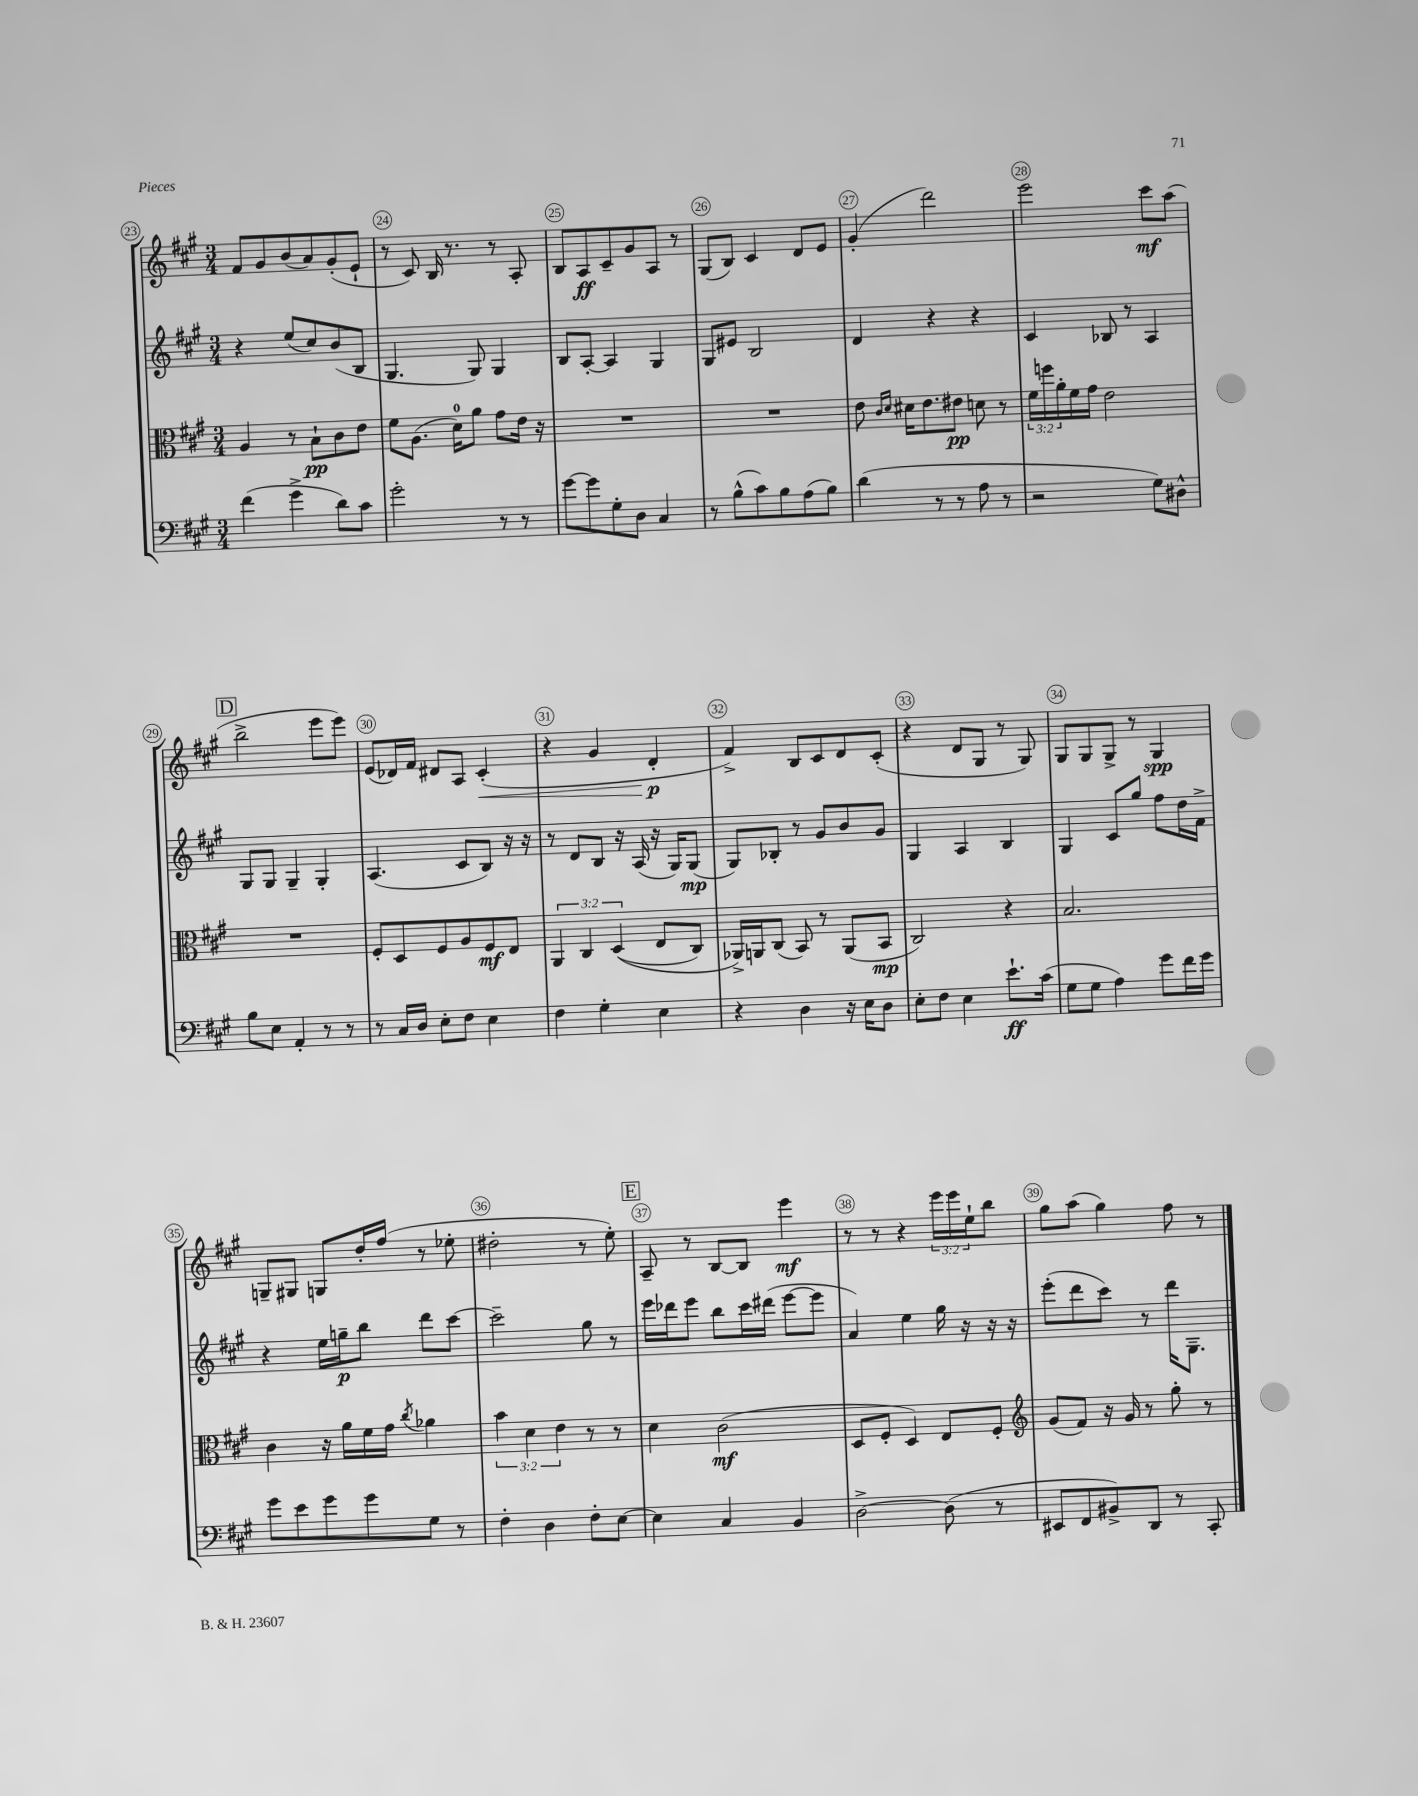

**kern	**dynam	**kern	**dynam	**kern	**dynam	**kern	**dynam
*part4	*part4	*part3	*part3	*part2	*part2	*part1	*part1
*staff4	*staff4	*staff3	*staff3	*staff2	*staff2	*staff1	*staff1
*clefF4	*	*clefC3	*	*clefG2	*	*clefG2	*
*k[f#c#g#]	*	*k[f#c#g#]	*	*k[f#c#g#]	*	*k[f#c#g#]	*
*M3/4	*	*M3/4	*	*M3/4	*	*M3/4	*
=23	=23	=23	=23	=23	=23	=23	=23
(4f#\	.	4A/	.	4r	.	8f#/L	.
.	.	.	.	.	.	8g#/	.
4g#^\	.	8r	.	(8ee/L	.	(8b/	.
.	.	8B`\L	pp	8cc#/)	.	8a/)	.
8d\L)	.	8c#\	.	(8b/	.	(8g#'/	.
8c#\J	.	8e\J	.	8B/J	.	8e`/J	.
=24	=24	=24	=24	=24	=24	=24	=24
2g#'\	.	8f#\L	.	4.G#/	.	8r	.
.	.	(8.A\J	.	.	.	8c#/)	.
.	.	.	.	.	.	16B/	.
.	.	16d\KL)	.	.	.	8.r	.
.	.	8a\J	.	8G#/)	.	.	.
8r	.	8g#\L	.	4G#/	.	8r	.
8r	.	16e\Jk	.	.	.	8A'/	.
.	.	16r	.	.	.	.	.
=25	=25	=25	=25	=25	=25	=25	=25
[8g#\L	.	2.r	.	8B/L	.	8B/L	.
8g#\]	.	.	.	[8A'/J	.	8A/	ff
8G#'\	.	.	.	4A/]	.	8c#~/	.
8D\J	.	.	.	.	.	8g#/	.
4C#/	.	.	.	4G#/	.	8A/J	.
.	.	.	.	.	.	8r	.
=26	=26	=26	=26	=26	=26	=26	=26
8r	.	2.r	.	8G#/L	.	(8G#/L	.
(8B^^\L	.	.	.	8e#X/J	.	8B/J)	.
8c#\)	.	.	.	2B/	.	4c#/	.
8B\	.	.	.	.	.	.	.
(8A\	.	.	.	.	.	8d/L	.
8B\J)	.	.	.	.	.	8e/J	.
=27	=27	=27	=27	=27	=27	=27	=27
(4d\	.	8e\	.	4d/	.	(4g#'/	.
.	.	16qqc#/LL	.	.	.	.	.
.	.	16qqd/JJ	.	.	.	.	.
.	.	16d#X\KL	.	.	.	.	.
.	.	8.e\	.	.	.	.	.
8r	.	.	.	4r	.	2ddd\)	.
8r	.	8e#X\J	pp	.	.	.	.
8A\	.	8dn\	.	4r	.	.	.
8r	.	8r	.	.	.	.	.
=28	=28	=28	=28	=28	=28	=28	=28
2r	.	24f#\LL	.	4c#/	.	2eee\	.
.	.	24ffn\	.	.	.	.	.
.	.	24a'\	.	.	.	.	.
.	.	16f#\	.	.	.	.	.
.	.	16g#\JJ	.	.	.	.	.
.	.	2e\	.	8B-X/	.	.	.
.	.	.	.	8r	.	.	.
8G#\L)	.	.	.	4A/	.	8ccc#\L	mf
8D#X^^\J	.	.	.	.	.	(8aa\J	.
!!LO:LB:g=z
!!LO:REH:place=s1:t=D
=29	=29	=29	=29	=29	=29	=29	=29
8B\L	.	2.r	.	8G#/L	.	2bb^\	.
8E\J	.	.	.	8G#/J	.	.	.
4AA'/	.	.	.	4G#~/	.	.	.
8r	.	.	.	4G#'/	.	8eee\L	.
8r	.	.	.	.	.	8eee\J)	.
=30	=30	=30	=30	=30	=30	=30	=30
8r	.	8F#'/L	.	(4.A/	.	(8e/L	.
16C#/LL	.	8D/	.	.	.	16d-X/L)	.
16D/JJ	.	.	.	.	.	16f#/JJ	.
8E'\L	.	8F#/	.	.	.	8d#X/L	.
8F#\J	.	8A/	.	8c#/L	.	8A/J	.
!	!	!	!	!	!	!	!LO:HP:b
4E\	.	8F#/	mf	8B/J)	.	(4c#'/	<
.	.	8E/J	.	16r	.	.	.
.	.	.	.	16r	.	.	.
=31	=31	=31	=31	=31	=31	=31	=31
4F#\	.	6AA/	.	8r	.	4r	.
.	.	.	.	8d/L	.	.	.
.	.	6C#/	.	.	.	.	.
4G#'\	.	.	.	8B/J	.	4g#/	.
.	.	((6D/	.	.	.	.	.
.	.	.	.	16r	.	.	.
.	.	.	.	(16A/	.	.	.
4E\	.	8E/L	.	16r	.	4d'/	p
.	.	.	.	16G#/KL)	.	.	.
.	.	8C#/J)	.	(8G#/J	mp	.	.
.	.	.	.	.	.	.	[
=32	=32	=32	=32	=32	=32	=32	=32
4r	.	16AA-X^/LL)	.	8G#/L)	.	4f#^/)	.
.	.	16AAn/J	.	.	.	.	.
.	.	(8C#/J	.	8B-X'/J	.	.	.
4D\	.	8BB/)	.	8r	.	8B/L	.
.	.	8r	.	8g#/L	.	8c#/	.
16r	.	(8AA/L	.	8b/	.	8d/	.
16E\KL	.	.	.	.	.	.	.
8D\J	.	8BB/J	mp	8g#/J	.	(8c#'/J	.
=33	=33	=33	=33	=33	=33	=33	=33
8E'\L	.	2C#/)	.	4G#/	.	4r	.
8F#\J	.	.	.	.	.	.	.
4E\	.	.	.	4A/	.	8d/L	.
.	.	.	.	.	.	8G#/J	.
8.e`\L	ff	4r	.	4B/	.	8r	.
.	.	.	.	.	.	8G#/)	.
(16c#\Jk	.	.	.	.	.	.	.
=34	=34	=34	=34	=34	=34	=34	=34
8G#\L	.	2.B/	.	4G#/	.	8G#/L	.
8G#\J	.	.	.	.	.	8G#/	.
4A\)	.	.	.	8c#/L	.	8G#^/J	.
.	.	.	.	8gg#/J	.	8r	.
8g#\L	.	.	.	8ff#\L	.	4G#/	spp
16f#\L	.	.	.	16dd\L	.	.	.
16g#\JJ	.	.	.	16f#^\JJ	.	.	.
!!LO:LB:g=z
=35	=35	=35	=35	=35	=35	=35	=35
8g#\L	.	4c#\	.	4r	.	8Gn~/L	.
8e\	.	.	.	.	.	8G#X/J	.
8g#\	.	16r	.	16ee\LL	.	8Gn/L	.
.	.	16a\LL	.	16ggn~\J	p	.	.
8g#\	.	16f#\	.	8bb\J	.	16dd'/L	.
.	.	16g#\JJ	.	.	.	(16ff#/JJ	.
.	.	8qcc#/	.	.	.	.	.
8G#\J	.	4a-X\	.	8ddd\L	.	8r	.
8r	.	.	.	[8ccc#\J	.	8ee-X'\	.
=36	=36	=36	=36	=36	=36	=36	=36
4F#'\	.	6b\	.	2ccc#~\]	.	2dd#X'\	.
.	.	6d\	.	.	.	.	.
4D\	.	.	.	.	.	.	.
.	.	6e\	.	.	.	.	.
8F#'\L	.	8r	.	8gg#\	.	8r	.
[8E\J	.	8r	.	8r	.	8ee'\)	.
!!LO:REH:place=s1:t=E
=37	=37	=37	=37	=37	=37	=37	=37
4E\]	.	4d\	.	16eee\LL	.	8A~/	.
.	.	.	.	16ddd-X\J	.	.	.
.	.	.	.	8eee\J	.	8r	.
4C#/	.	(2c#\	mf	8bb\L	.	[8B/L	.
.	.	.	.	16ccc#\L	.	8B/J]	.
.	.	.	.	(16ddd#X\JJ	.	.	.
4BB/	.	.	.	[8eee\L	.	4eee\	mf
.	.	.	.	8eee\J]	.	.	.
=38	=38	=38	=38	=38	=38	=38	=38
[2D^\	.	8D/L	.	4a/)	.	8r	.
.	.	8F#'/J	.	.	.	8r	.
.	.	4D/)	.	4ee\	.	4r	.
(8D\]	.	8E/L	.	16gg#\	.	24eee\LL	.
.	.	.	.	.	.	24eee\	.
.	.	.	.	16r	.	.	.
.	.	.	.	.	.	24ee`\J	.
8r	.	8F#'/J	.	16r	.	8bb\J	.
.	.	.	.	16r	.	.	.
=39	=39	=39	=39	=39	=39	=39	=39
*	*	*clefG2	*	*	*	*	*
8EE#X/L	.	(8g#/L	.	(8eee'\L	.	8gg#\L	.
8FF#/	.	8f#/J)	.	8ddd\	.	(8aa\J	.
8BB#X^/)	.	16r	.	8ccc#\J)	.	4gg#\)	.
.	.	16g#/	.	.	.	.	.
8DD/J	.	8r	.	8r	.	.	.
8r	.	8gg#'\	.	16ddd\KL	.	8ff#\	.
.	.	.	.	8.G#~\J	.	.	.
8CC#'/	.	8r	.	.	.	8r	.
==	==	==	==	==	==	==	==
*-	*-	*-	*-	*-	*-	*-	*-
